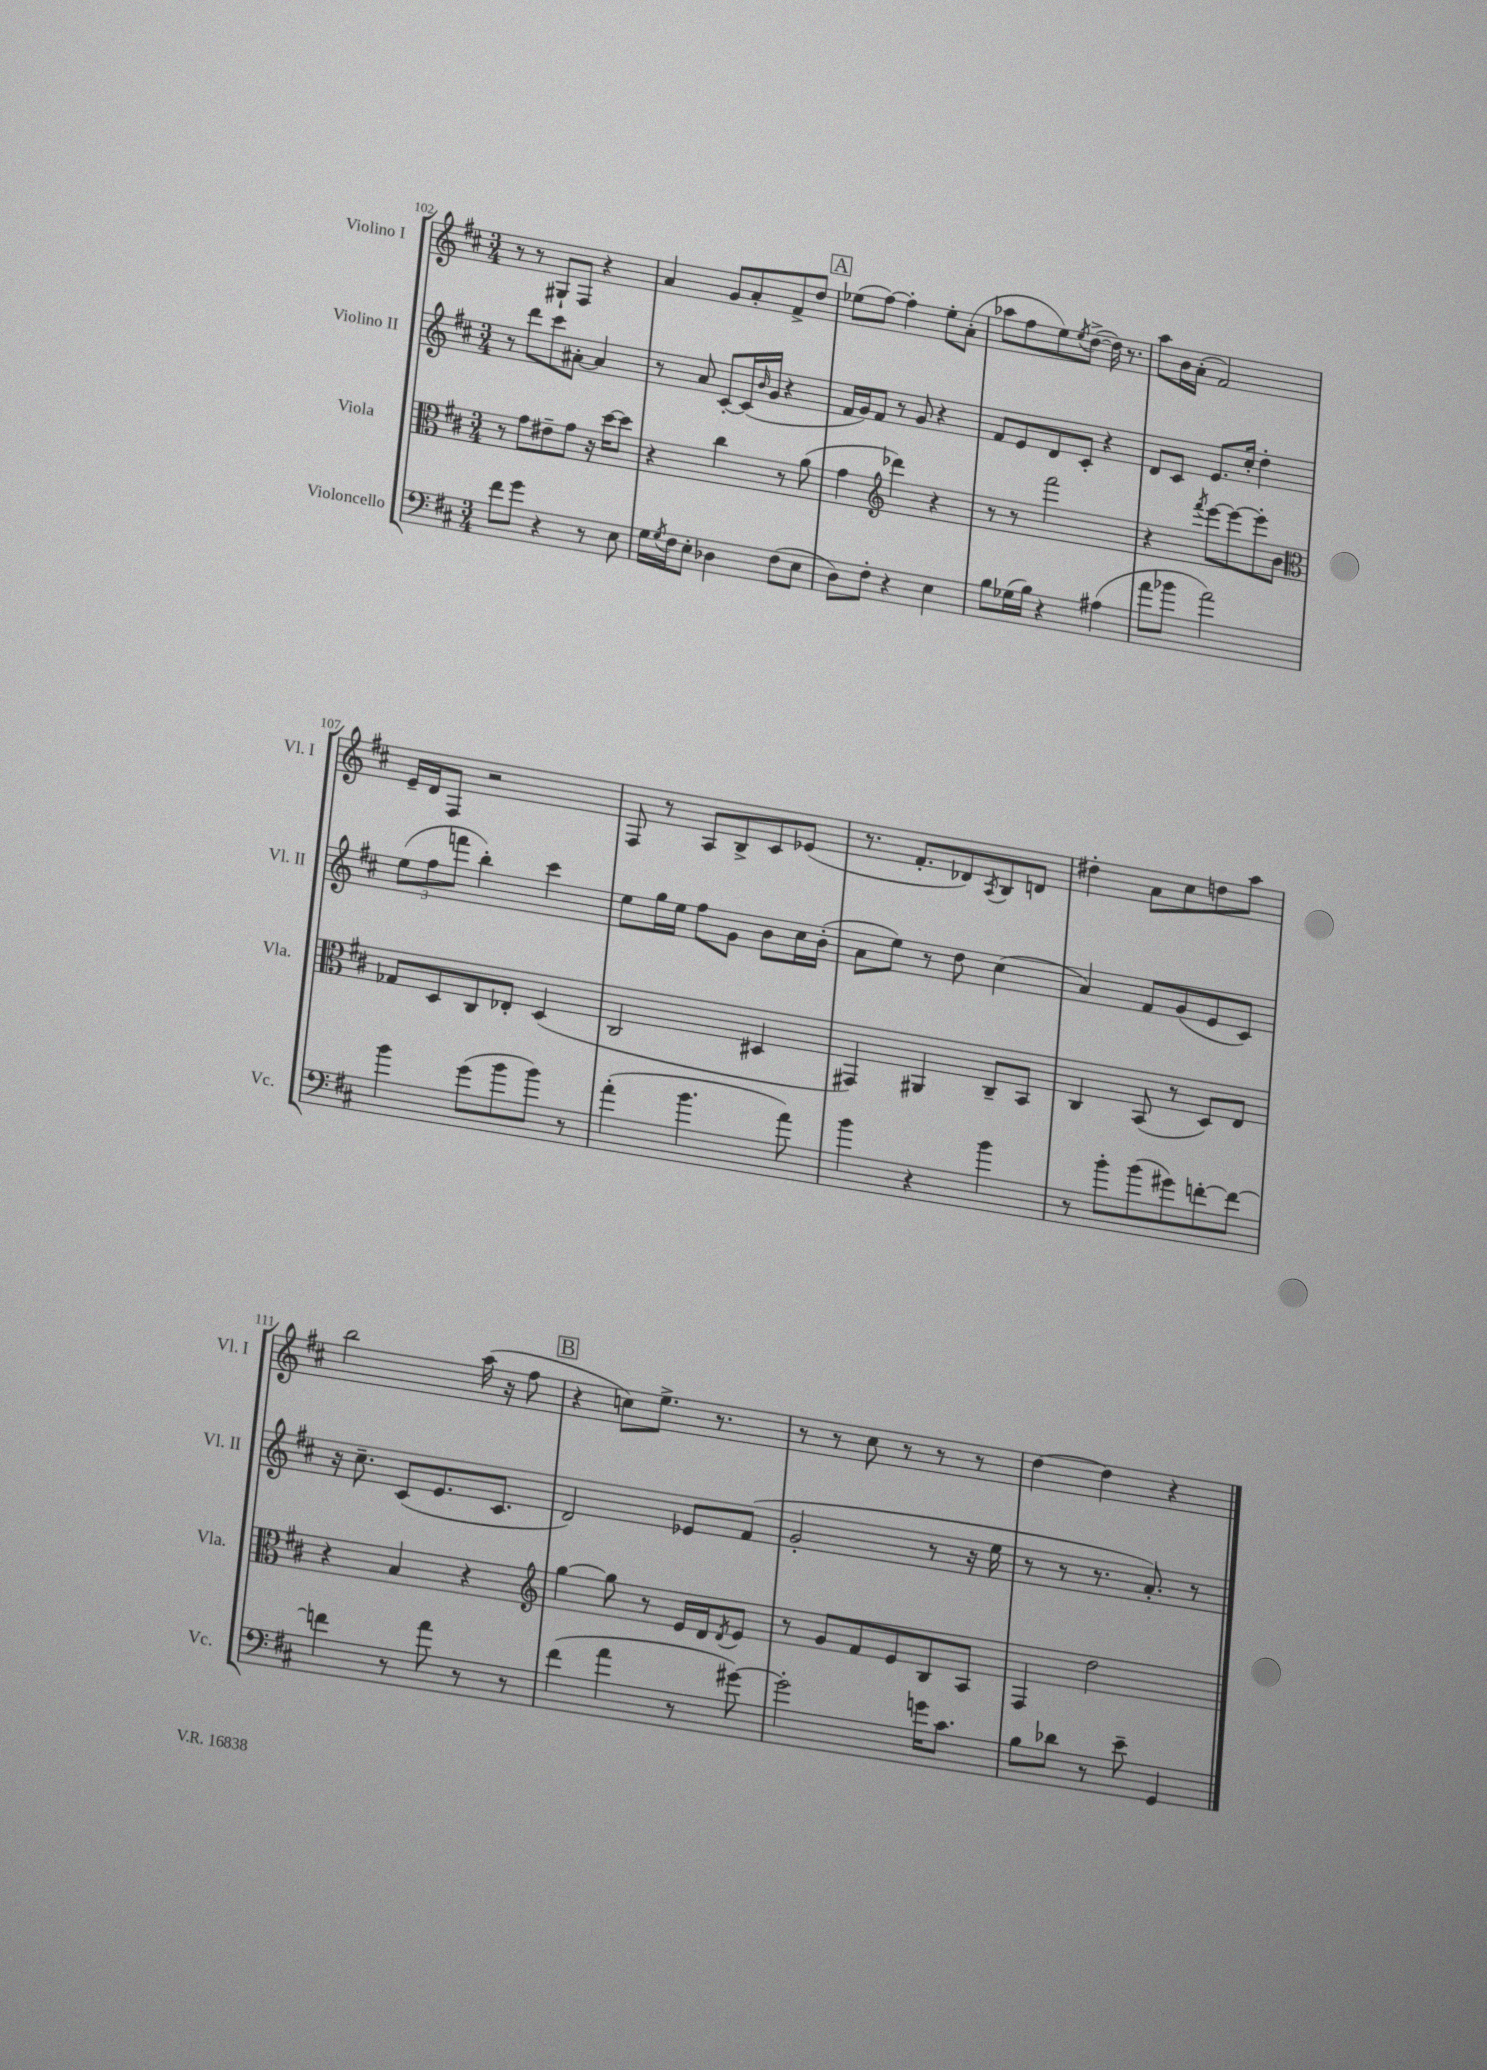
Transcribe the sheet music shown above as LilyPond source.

<<
\new StaffGroup <<
\new Staff = "s0" \with { instrumentName = "Violino I" shortInstrumentName = "Vl. I" } {
    \clef treble \key d \major \numericTimeSignature \time 3/4
    r8 r8 gis8-! fis8 r4 |
    a'4 g'8 a'8-. fis'8-> d''8 |
    \mark \markup { \box "A" } ees''8( fis''8~) fis''4-. ees''8-. a'8-.( |
    aes''8 fis''8 e''8) \acciaccatura { e''8 } d''8~->( d''16) r8. |
    a''8 b'16 a'16-.( fis'2) |
    e'16-- d'16 fis8 r2 |
    fis8 r8 a8 b8-> cis'8 ees'8( |
    r8. fis'8.-. des'8) \acciaccatura { a8 } b8 d'8 |
    dis''4-. a'8 cis''8 d''8 a''8 |
    b''2 a''16( r16 fis''8 |
    \mark \markup { \box "B" } r4 c''8) e''8.-> r8. |
    r8 r8 cis''8 r8 r8 r8 |
    d''4~ d''4 r4 \bar "|." |
}
\new Staff = "s1" \with { instrumentName = "Violino II" shortInstrumentName = "Vl. II" } {
    \clef treble \key d \major \numericTimeSignature \time 3/4
    r8 d'''8 cis'''8 ais'8~-. ais'4 |
    r8 a'8 cis'8~-. cis'16( \grace { b'16 } g'16 r4 |
    \mark \markup { \box "A" } fis'16 g'16) fis'8 r8 g'8 r4 |
    fis'8 e'8 d'8 cis'8-. r4 |
    d'8 cis'8 e'8. cis''16-. d''4-. |
    \tuplet 3/2 { e''8( fis''8 f'''8 } b''4-.) cis'''4 |
    e''8 g''16 e''16 fis''8 g'8 b'8 cis''16 b'16-.( |
    a'8 e''8) r8 d''8 cis''4( |
    a'4) fis'8 g'8( e'8 cis'8) |
    r16 cis''8.-- cis'8( e'8. cis'8. |
    \mark \markup { \box "B" } d'2) ees'8 fis'8( |
    g'2-. r8 r16 e''16 |
    r8 r8 r8. a'8.-.) r8 \bar "|." |
}
\new Staff = "s2" \with { instrumentName = "Viola" shortInstrumentName = "Vla." } {
    \clef alto \key d \major \numericTimeSignature \time 3/4
    r8 g'8 eis'8-- g'8 r16 d''16~ d''8 |
    r4 cis''4 r8 a'8( |
    \mark \markup { \box "A" } g'4 \clef treble des'''4) r4 |
    r8 r8 fis'''2 |
    r4 \acciaccatura { fis'''8 } e'''8~ e'''8~ e'''8-. b'8 |
    \clef alto ges8 d8 cis8 ees8-. d4( |
    cis2 dis4 |
    gis,4) ais,4 cis8-- b,8 |
    cis4 b,8( r8 d8) e8 |
    r4 b4 r4 |
    \mark \markup { \box "B" } \clef treble g''4~ g''8 r8 e'16 d'16 \acciaccatura { d'8 } e'8 |
    r8 g'8 fis'8 e'8 b8 a8 |
    fis4 d''2 \bar "|." |
}
\new Staff = "s3" \with { instrumentName = "Violoncello" shortInstrumentName = "Vc." } {
    \clef bass \key d \major \numericTimeSignature \time 3/4
    fis'8 g'8 r4 r8 e8 |
    g16 \acciaccatura { g8 } fis16 e8-. des4 fis8( e8 |
    \mark \markup { \box "A" } d8) fis8-. r4 e4 |
    b8 ges16( b16) r4 ais4( |
    a'8 bes'8 a'2) |
    b'4 g'8( b'8 b'8) r8 |
    a'4-.( b'4. a'8) |
    b'4 r4 b'4 |
    r8 b'8-. b'8( gis'8) f'8~-. f'8~ |
    f'4 r8 a'8 r8 r8 |
    \mark \markup { \box "B" } fis'4( a'4 r8 gis'8~) |
    gis'2-. g'16 cis'8. |
    b8 des'8 r8 e'8-- g,4 \bar "|." |
}
>>
>>
\layout { \context { \Score currentBarNumber = #102 } }
